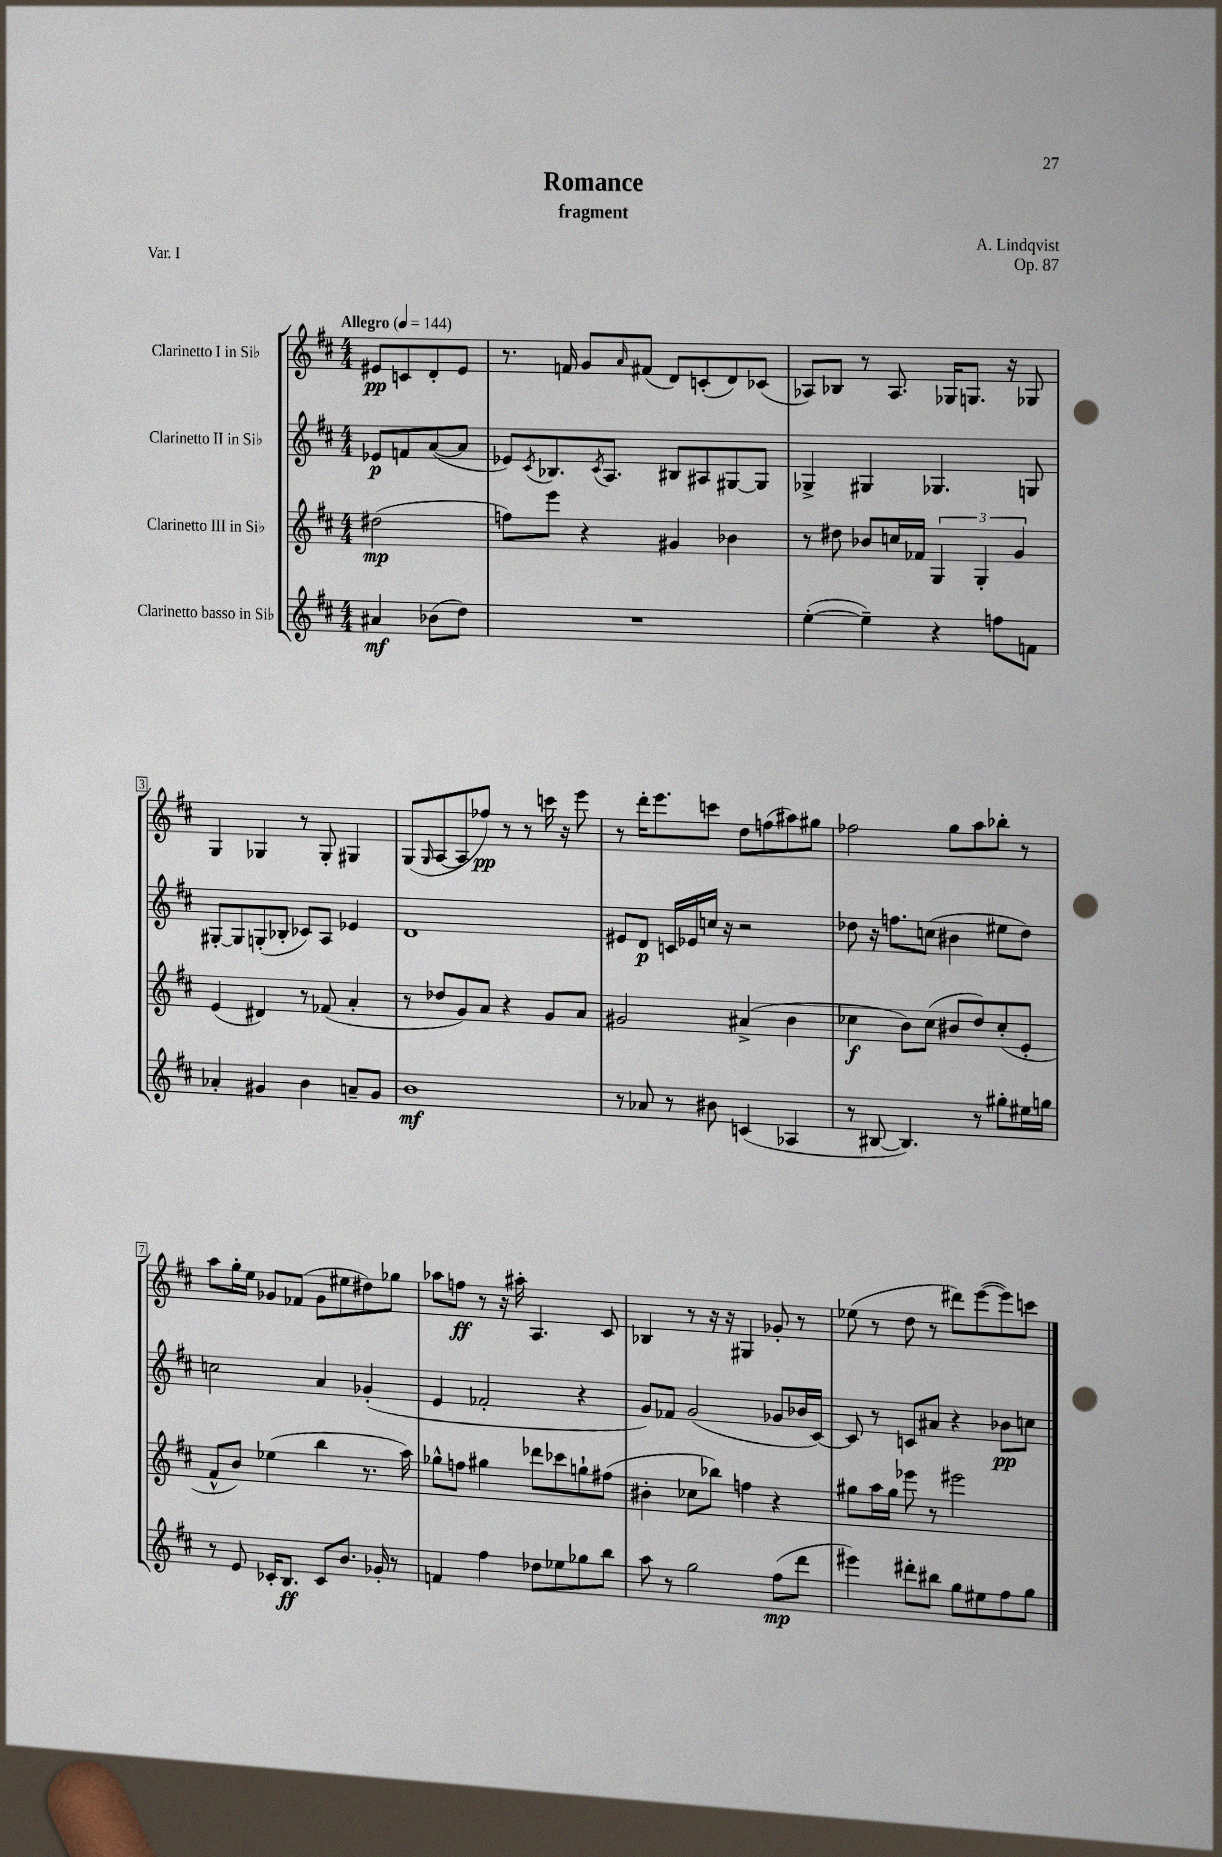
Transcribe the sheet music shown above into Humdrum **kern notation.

**kern	**kern	**kern	**kern
*staff4	*staff3	*staff2	*staff1
*clefG2	*clefG2	*clefG2	*clefG2
*k[f#c#]	*k[f#c#]	*k[f#c#]	*k[f#c#]
*M4/4	*M4/4	*M4/4	*M4/4
*MM144	*MM144	*MM144	*MM144
4a#	(2dd#	8e-	8e#
.	.	8f	8c
(8b-	.	([8a	8d'
8dd)	.	8a]	8e#
=	=	=	=
1r	8ff)	8e-)	8.r
.	.	8qc#	.
.	8eee	8.B-	.
.	.	.	16f
.	4r	.	8g
.	.	8qc#	.
.	.	8.A	.
.	.	.	16qqa
.	.	.	(8f#
.	4g#	8B#	8d)
.	.	8A#	(8c'
.	4b-	[8G#	8d)
.	.	8G#]	(8c-
=	=	=	=
([4ee'	8r	4G-^	8A-)
.	8dd#	.	8B-
4ee~])	8b-	4G#	8r
.	16cc	.	8.A-
.	16f-	.	.
4r	6G	4.G-	.
.	.	.	16G-
.	.	.	8.G
.	6G'	.	.
8ff	.	.	.
.	.	.	16r
.	6g	.	.
8f	.	8G	8G-
=	=	=	=
4a-'	(4e	[8G#'	4G
.	.	8G#]	.
4g#	4d#)	(8G'	4G-
.	.	8B-'	.
4b	8r	8c-)	8r
.	(8f-	8A	8G-'
8a~	4a'	4e-	4G#
8g#	.	.	.
=	=	=	=
1b	8r	1d	(8G
.	.	.	16qqG
.	8dd-	.	[8A
.	8g)	.	8A]
.	8a	.	8ff-)
.	4r	.	8r
.	.	.	8r
.	8g	.	16ccc
.	.	.	16r
.	8a	.	8eee
=	=	=	=
8r	2g#	8e#	8r
8a-	.	8d	16ddd'
.	.	.	8.eee
8r	.	16c	.
.	.	16e-	.
8b#	.	16cc	8ccc
.	.	16r	.
(4c	(4a#^	2r	8dd
.	.	.	(8ff
4A-	4b	.	8aa#)
.	.	.	8gg#
=	=	=	=
8r	4cc-	8dd-	2ff-
[8B#	.	16r	.
.	.	8.ff	.
4.B#])	8b)	.	.
.	(8cc-	(8cc	.
.	8b#	4b#	8gg
8r	8dd)	.	8aa
8gg#'	(8cc-'	8ee#	8bb-'
16ee#	8e'	8dd-)	8r
16gg	.	.	.
=	=	=	=
8r	8f#^^	2cc	8aa
8e	8b)	.	16gg'
.	.	.	16ee
16c-'	(4ee-	.	8g-
8.B	.	.	.
.	.	.	(8f-
8c-	4bb	4a	8g-
8.b	.	.	8ee#
.	8.r	(4g-'	8dd#)
16g-'	.	.	.
8r	.	.	8gg-
.	16aa)	.	.
=	=	=	=
4f	8gg-^^	4e	8aa-
.	8ff	.	8ff
4ff#	4gg#	2f-'	8r
.	.	.	16r
.	.	.	16aa#'
8dd-	8ddd-	.	4.A
8ee-	8ccc-	.	.
8gg-	8gg`	4r	.
8bb	(8ff#	.	8c#
=	=	=	=
8aa	4b#'	8g)	4B-
8r	.	8f-	.
2gg	8cc-	(2g	8r
.	8bb-)	.	16r
.	.	.	16r
.	4ff	.	4G#
(8ff#	4r	8g-	8g-'
8ddd	.	16b-	8r
.	.	[16c#)	.
=	=	=	=
4eee#)	8gg#	8c#]	(8ee-
.	16aa	8r	8r
.	16gg#	.	.
8ddd#'	8eee-	8c	8dd
8bb#	8r	8a#	8r
8gg	2eee#	4r	8ddd#)
8ee#	.	.	([8eee
8ff#	.	8b-	8eee])
8gg	.	8cc	8ccc
==	==	==	==
*-	*-	*-	*-
